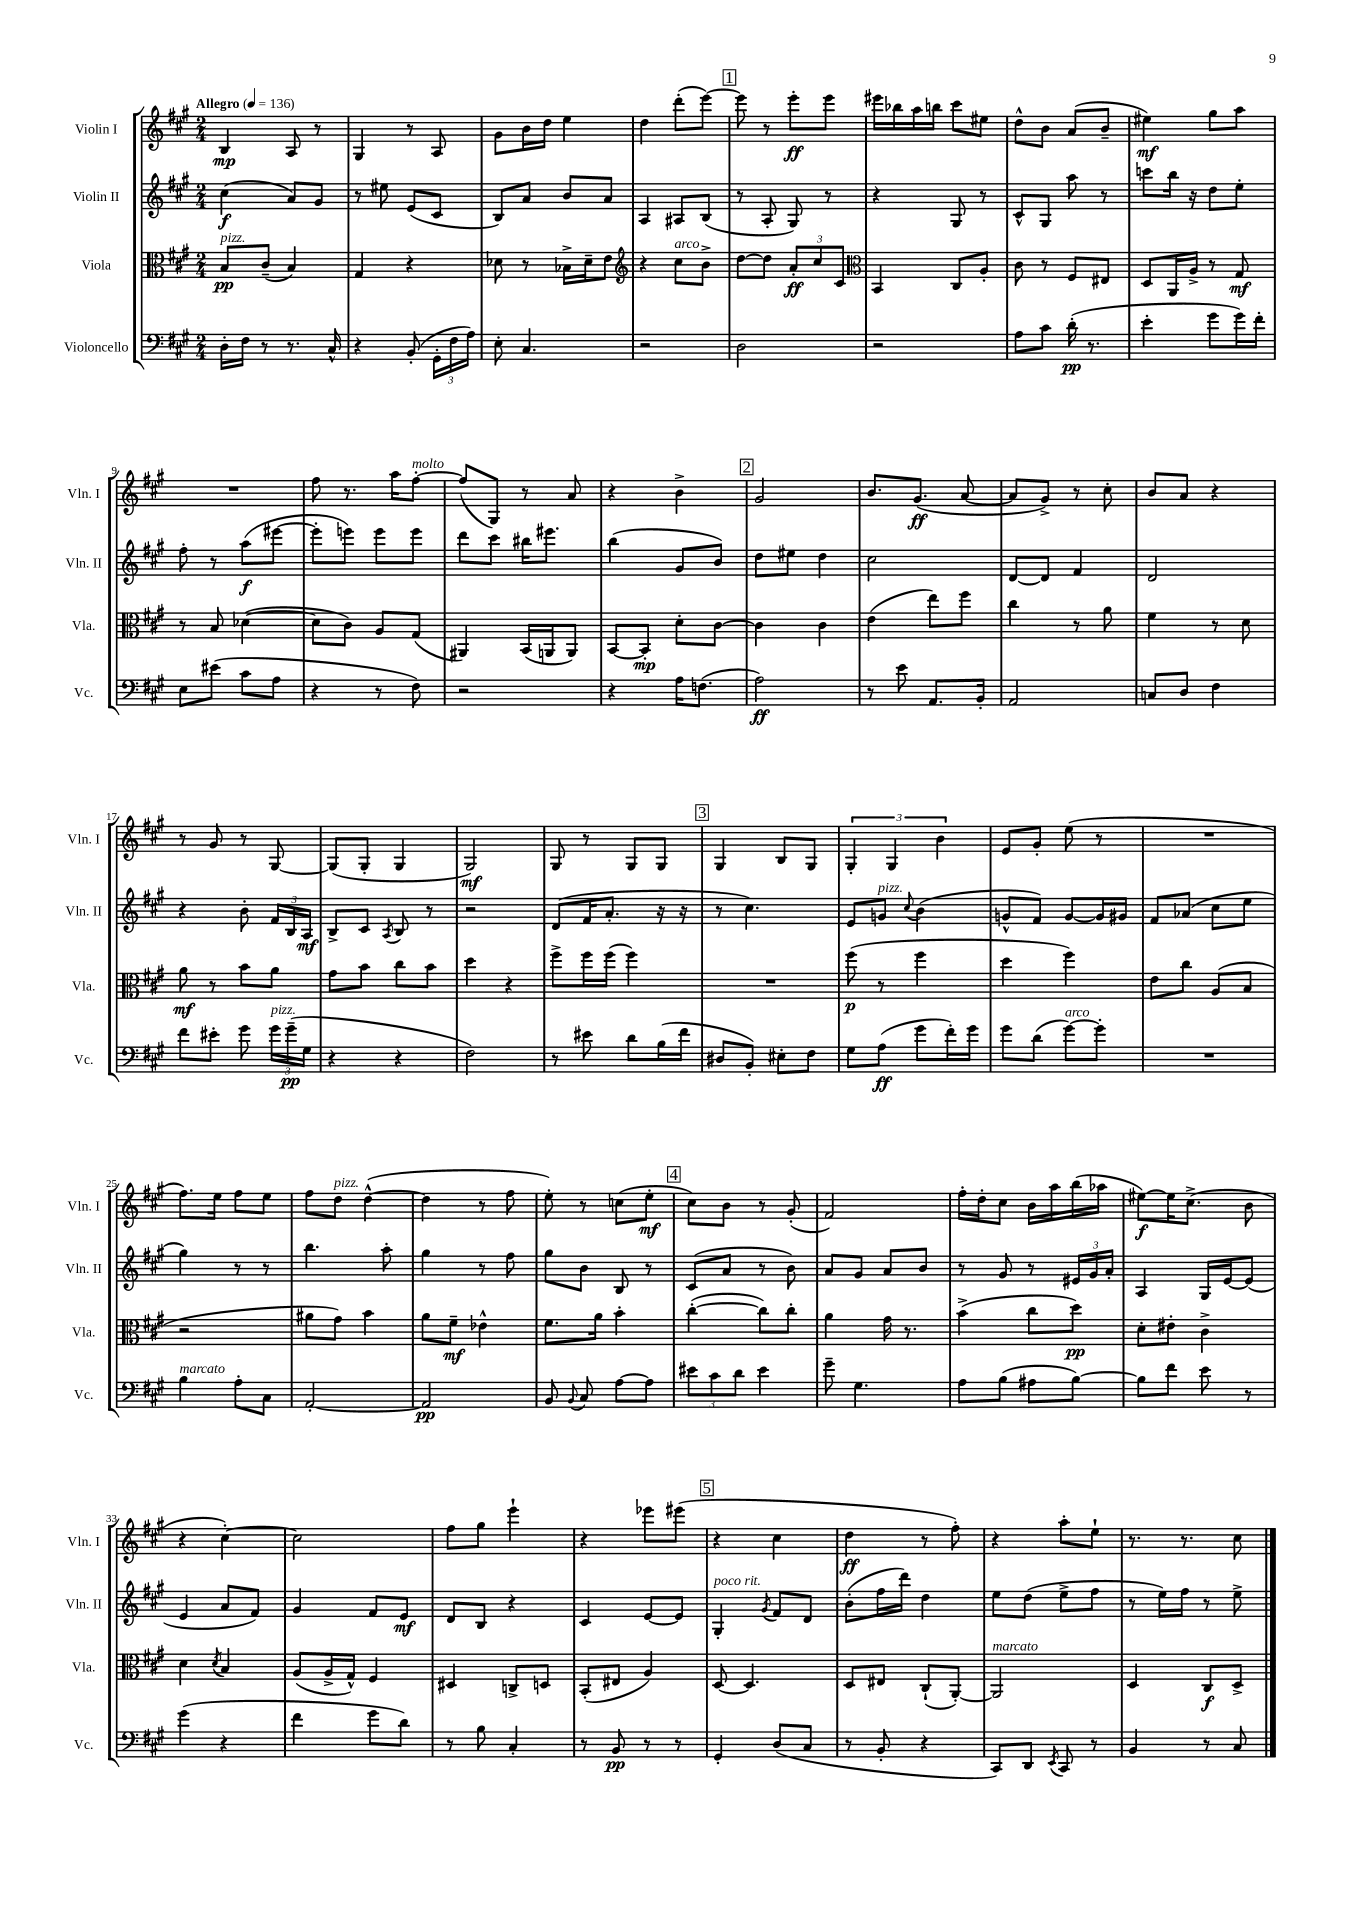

**kern	**dynam	**kern	**dynam	**kern	**dynam	**kern	**dynam
*part4	*part4	*part3	*part3	*part2	*part2	*part1	*part1
*staff4	*staff4	*staff3	*staff3	*staff2	*staff2	*staff1	*staff1
*I"Violoncello	*	*I"Viola	*	*I"Violin II	*	*I"Violin I	*
*I'Vc.	*	*I'Vla.	*	*I'Vln. II	*	*I'Vln. I	*
*clefF4	*	*clefC3	*	*clefG2	*	*clefG2	*
*k[f#c#g#]	*	*k[f#c#g#]	*	*k[f#c#g#]	*	*k[f#c#g#]	*
*M2/4	*	*M2/4	*	*M2/4	*	*M2/4	*
*MM136	*	*MM136	*	*MM136	*	*MM136	*
=1	=1	=1	=1	=1	=1	=1	=1
!	!	!	!	!	!	!LO:TX:a:B:t=Allegro	!
!	!	!LO:TX:a:i:t=pizz.	!	!	!	!	!
16D'\LL	.	8B/L	pp	(4cc#\	f	4B/	mp
16F#\JJ	.	.	.	.	.	.	.
8r	.	(8c#~/J	.	.	.	.	.
8.r	.	4B/)	.	8a/L)	.	8A/	.
.	.	.	.	8g#/J	.	8r	.
16C#^^/	.	.	.	.	.	.	.
=2	=2	=2	=2	=2	=2	=2	=2
4r	.	4G#/	.	8r	.	4G#/	.
.	.	.	.	8ee#X\	.	.	.
(8BB'/	.	4r	.	(8e/L	.	8r	.
24GG#'\LL	.	.	.	8c#/J	.	8A/	.
24F#\	.	.	.	.	.	.	.
24A\JJ)	.	.	.	.	.	.	.
=3	=3	=3	=3	=3	=3	=3	=3
8E'\	.	8d-X\	.	8B/L)	.	8g#\L	.
4.C#/	.	8r	.	8a/J	.	16b\L	.
.	.	.	.	.	.	16dd\JJ	.
.	.	16B-X^\LL	.	8b/L	.	4ee\	.
.	.	16d-~\J	.	.	.	.	.
.	.	8e\J	.	8a/J	.	.	.
=4	=4	=4	=4	=4	=4	=4	=4
*	*	*clefG2	*	*	*	*	*
2r	.	4r	.	4A/	.	4dd\	.
!	!	!LO:TX:a:i:t=arco	!	!	!	!	!
.	.	8cc#\L	.	8A#X/L	.	(8ddd'\L	.
.	.	8b^\J	.	(8B/J	.	[8eee\J)	.
!!LO:REH:place=s1:t=1
=5	=5	=5	=5	=5	=5	=5	=5
2D\	.	[8dd\L	.	8r	.	8eee\]	.
.	.	8dd\J]	.	8A'/	.	8r	.
.	.	12a'/L	ff	8G#/)	.	8eee'\L	ff
.	.	12cc#/	.	.	.	.	.
.	.	.	.	8r	.	8eee\J	.
.	.	12c#/J	.	.	.	.	.
=6	=6	=6	=6	=6	=6	=6	=6
*	*	*clefC3	*	*	*	*	*
2r	.	4BB/	.	4r	.	16eee#X\LL	.
.	.	.	.	.	.	16bb-X\	.
.	.	.	.	.	.	16aa\	.
.	.	.	.	.	.	16bbn\JJ	.
.	.	8C#/L	.	8G#/	.	8ccc#\L	.
.	.	8A'/J	.	8r	.	8ee#X\J	.
=7	=7	=7	=7	=7	=7	=7	=7
8A\L	.	8c#\	.	8c#^^/L	.	8dd^^\L	.
8c#\J	.	8r	.	8G#/J	.	8b\J	.
(16d'\	pp	8F#/L	.	8aa\	.	(8a/L	.
8.r	.	.	.	.	.	.	.
.	.	8E#X/J	.	8r	.	8b~/J	.
=8	=8	=8	=8	=8	=8	=8	=8
4e'\	.	8D/L	.	8cccn\L	.	4ee#X\)	mf
.	.	16AA/L	.	16bb\Jk	.	.	.
.	.	16A^/JJ	.	16r	.	.	.
8g#\L	.	8r	.	8dd\L	.	8gg#\L	.
16g#\L)	.	8G#/	mf	8ee'\J	.	8aa\J	.
16f#'\JJ	.	.	.	.	.	.	.
!!LO:LB:g=z
=9	=9	=9	=9	=9	=9	=9	=9
8E\L	.	8r	.	8ff#'\	.	2r	.
(8e#X\J	.	8B/	.	8r	.	.	.
8c#\L	.	([4d-X\	.	(8aa\L	f	.	.
8A\J	.	.	.	[8eee#X\J	.	.	.
=10	=10	=10	=10	=10	=10	=10	=10
4r	.	8d-\L]	.	8eee#'\L]	.	8ff#\	.
.	.	8c#\J)	.	8eeen\J)	.	8.r	.
8r	.	8A/L	.	8eee\L	.	.	.
.	.	.	.	.	.	16aa\KL	.
!	!	!	!	!	!	!LO:TX:a:i:t=molto	!
8F#\)	.	(8G#/J	.	8eee\J	.	[8ff#'\J	.
=11	=11	=11	=11	=11	=11	=11	=11
2r	.	4AA#X/)	.	8ddd\L	.	(8ff#/L]	.
.	.	.	.	8ccc#\J	.	8G#/J)	.
.	.	(16BB/LL	.	16bb#X\KL	.	8r	.
.	.	16AAn/J	.	8.eee#X\J	.	.	.
.	.	8AA/J)	.	.	.	8a/	.
=12	=12	=12	=12	=12	=12	=12	=12
4r	.	[8BB/L	.	(4bb\	.	4r	.
.	.	8BB'/J]	mp	.	.	.	.
16A\KL	.	8d'\L	.	8g#/L	.	4b^\	.
(8.Fn\J	.	.	.	.	.	.	.
.	.	[8c#\J	.	8b/J)	.	.	.
!!LO:REH:place=s1:t=2
=13	=13	=13	=13	=13	=13	=13	=13
2A\)	ff	4c#\]	.	8dd\L	.	2g#/	.
.	.	.	.	8ee#X\J	.	.	.
.	.	4c#\	.	4dd\	.	.	.
=14	=14	=14	=14	=14	=14	=14	=14
8r	.	(4e\	.	2cc#\	.	8.b/L	.
8e\	.	.	.	.	.	.	.
.	.	.	.	.	.	(8.g#/J	ff
8.AA/L	.	8ee\L)	.	.	.	.	.
.	.	8ff#\J	.	.	.	[8a/	.
16BB'/Jk	.	.	.	.	.	.	.
=15	=15	=15	=15	=15	=15	=15	=15
2AA/	.	4cc#\	.	[8d/L	.	8a/L]	.
.	.	.	.	8d/J]	.	8g#^/J)	.
.	.	8r	.	4f#/	.	8r	.
.	.	8a\	.	.	.	8cc#'\	.
=16	=16	=16	=16	=16	=16	=16	=16
8Cn/L	.	4f#\	.	2d/	.	8b/L	.
8D/J	.	.	.	.	.	8a/J	.
4F#\	.	8r	.	.	.	4r	.
.	.	8d\	.	.	.	.	.
!!LO:LB:g=z
=17	=17	=17	=17	=17	=17	=17	=17
8f#\L	.	8a\	mf	4r	.	8r	.
8e#X'\J	.	8r	.	.	.	8g#/	.
8g#\	.	8b\L	.	8b'\	.	8r	.
!LO:TX:a:i:t=pizz.	!	!	!	!	!	!	!
24g#\LL	.	8a\J	.	24f#/LL	.	[8G#/	.
(24g#~\	pp	.	.	24B/	.	.	.
24G#\JJ	.	.	.	24A/JJ	mf	.	.
=18	=18	=18	=18	=18	=18	=18	=18
4r	.	8g#\L	.	8B^/L	.	(8G#/L]	.
.	.	8b\J	.	8c#/J	.	8G#'/J	.
.	.	.	.	8qA/	.	.	.
4r	.	8cc#\L	.	8B/	.	4G#/	.
.	.	8b\J	.	8r	.	.	.
=19	=19	=19	=19	=19	=19	=19	=19
2F#\)	.	4dd\	.	2r	.	2G#/)	mf
.	.	4r	.	.	.	.	.
=20	=20	=20	=20	=20	=20	=20	=20
8r	.	8ff#^\L	.	(8d/L	.	8G#/	.
8e#X\	.	16ff#\L	.	16f#/K	.	8r	.
.	.	(16ff#\JJ	.	8.a'/J	.	.	.
8d\L	.	4ff#\)	.	.	.	8G#/L	.
(16B\L	.	.	.	16r	.	8G#/J	.
16f#\JJ	.	.	.	16r	.	.	.
!!LO:REH:place=s1:t=3
=21	=21	=21	=21	=21	=21	=21	=21
8D#X/L	.	2r	.	8r	.	4G#/	.
8BB'/J)	.	.	.	4.cc#\)	.	.	.
8E#X'\L	.	.	.	.	.	8B/L	.
8F#\J	.	.	.	.	.	8G#/J	.
=22	=22	=22	=22	=22	=22	=22	=22
8G#\L	.	(8ff#\	p	8e/L	.	6G#'/	.
!	!	!	!	!LO:TX:a:i:t=pizz.	!	!	!
(8A\J	ff	8r	.	8gn/J	.	.	.
.	.	.	.	.	.	6G#/	.
.	.	.	.	8qqcc#/	.	.	.
8g#\L	.	4ff#\	.	(4b\	.	.	.
.	.	.	.	.	.	6b\	.
16f#'\L)	.	.	.	.	.	.	.
16g#\JJ	.	.	.	.	.	.	.
=23	=23	=23	=23	=23	=23	=23	=23
8g#\L	.	4dd\	.	8gn^^/L	.	8e/L	.
(8d\J	.	.	.	8f#/J)	.	8g#'/J	.
!LO:TX:a:i:t=arco	!	!	!	!	!	!	!
[8g#\L)	.	4ff#\)	.	[8g/L	.	(8ee\	.
8g#'\J]	.	.	.	16g/L]	.	8r	.
.	.	.	.	16g#X/JJ	.	.	.
=24	=24	=24	=24	=24	=24	=24	=24
2r	.	8e\L	.	8f#/L	.	2r	.
.	.	8cc#\J	.	(8a-X/J	.	.	.
.	.	(8A/L	.	8cc#\L	.	.	.
.	.	8B/J	.	8ee\J	.	.	.
!!LO:LB:g=z
=25	=25	=25	=25	=25	=25	=25	=25
!LO:TX:a:i:t=marcato	!	!	!	!	!	!	!
4B\	.	2r	.	4gg#\)	.	8.ff#\L)	.
.	.	.	.	.	.	16ee\Jk	.
8A'\L	.	.	.	8r	.	8ff#\L	.
8C#\J	.	.	.	8r	.	8ee\J	.
=26	=26	=26	=26	=26	=26	=26	=26
[2AA'/	.	8a#X\L	.	4.bb\	.	8ff#\L	.
!	!	!	!	!	!	!LO:TX:a:i:t=pizz.	!
.	.	8g#\J)	.	.	.	8dd\J	.
.	.	4b\	.	.	.	([4dd^^\	.
.	.	.	.	8aa'\	.	.	.
=27	=27	=27	=27	=27	=27	=27	=27
2AA/]	pp	8a\L	.	4gg#\	.	4dd\]	.
.	.	8f#~\J	mf	.	.	.	.
.	.	4e-X^^\	.	8r	.	8r	.
.	.	.	.	8ff#\	.	8ff#\	.
=28	=28	=28	=28	=28	=28	=28	=28
8BB/	.	8.f#\L	.	8gg#\L	.	8ee'\)	.
8qqBB/	.	.	.	.	.	.	.
8C#/	.	.	.	8b\J	.	8r	.
.	.	16a\Jk	.	.	.	.	.
[8A\L	.	4b'\	.	8B/	.	(8ccn\L	.
8A\J]	.	.	.	8r	.	8ee'\J	mf
!!LO:REH:place=s1:t=4
=29	=29	=29	=29	=29	=29	=29	=29
12e#X\L	.	([4cc#'\	.	(8c#/L	.	8cc#\L)	.
12c#\	.	.	.	.	.	.	.
.	.	.	.	8a/J	.	8b\J	.
12d\J	.	.	.	.	.	.	.
4e#\	.	8cc#\L])	.	8r	.	8r	.
.	.	8cc#'\J	.	8b\)	.	(8g#'/	.
=30	=30	=30	=30	=30	=30	=30	=30
8g#~\	.	4a\	.	8a/L	.	2f#/)	.
4.G#\	.	.	.	8g#/J	.	.	.
.	.	16g#\	.	8a/L	.	.	.
.	.	8.r	.	.	.	.	.
.	.	.	.	8b/J	.	.	.
=31	=31	=31	=31	=31	=31	=31	=31
8A\L	.	(4b^\	.	8r	.	16ff#'\LL	.
.	.	.	.	.	.	16dd'\J	.
(8B\J	.	.	.	8g#/	.	8cc#\J	.
8A#X\L	.	8cc#\L	.	8r	.	16b\LL	.
.	.	.	.	.	.	16aa\	.
[8B\J)	.	8dd\J)	pp	24e#X/LL	.	(16bb\	.
.	.	.	.	24g#/	.	.	.
.	.	.	.	.	.	16aa-X\JJ	.
.	.	.	.	24a'/JJ	.	.	.
=32	=32	=32	=32	=32	=32	=32	=32
8B\L]	.	8d'\L	.	4A/	.	[8ee#X\L)	f
8f#\J	.	8e#X'\J	.	.	.	16ee#\K]	.
.	.	.	.	.	.	(8.cc#^\J	.
8e\	.	4c#^\	.	16G#/LL	.	.	.
.	.	.	.	[16e/J	.	.	.
8r	.	.	.	(8e/J]	.	8b\	.
!!LO:LB:g=z
=33	=33	=33	=33	=33	=33	=33	=33
(4g#\	.	4d\	.	4e/	.	4r	.
.	.	8qd/	.	.	.	.	.
4r	.	4B/	.	8a/L	.	[4cc#'\)	.
.	.	.	.	8f#/J)	.	.	.
=34	=34	=34	=34	=34	=34	=34	=34
4f#\	.	(8A/L	.	4g#/	.	2cc#\]	.
.	.	16A^/L	.	.	.	.	.
.	.	16G#^^/JJ)	.	.	.	.	.
8g#\L	.	4F#/	.	8f#/L	.	.	.
8d\J)	.	.	.	8e/J	mf	.	.
=35	=35	=35	=35	=35	=35	=35	=35
8r	.	4D#X/	.	8d/L	.	8ff#\L	.
8B\	.	.	.	8B/J	.	8gg#\J	.
4C#'/	.	8Cn^/L	.	4r	.	4eee`\	.
.	.	8Dn/J	.	.	.	.	.
=36	=36	=36	=36	=36	=36	=36	=36
8r	.	(8BB'/L	.	4c#/	.	4r	.
8BB/	pp	8E#X/J	.	.	.	.	.
8r	.	4A/)	.	[8e/L	.	8eee-X\L	.
8r	.	.	.	8e/J]	.	(8eee#X\J	.
!!LO:REH:place=s1:t=5
=37	=37	=37	=37	=37	=37	=37	=37
!	!	!	!	!LO:TX:a:i:t=poco rit.	!	!	!
4GG#'/	.	[8D/	.	4G#'/	.	4r	.
.	.	4.D/]	.	.	.	.	.
.	.	.	.	8qg#/	.	.	.
(8D/L	.	.	.	8f#/L	.	4cc#\	.
8C#/J	.	.	.	8d/J	.	.	.
=38	=38	=38	=38	=38	=38	=38	=38
8r	.	8D/L	.	(8b'\L	.	4dd\	ff
8BB'/	.	8E#X/J	.	16ff#\L	.	.	.
.	.	.	.	16ddd\JJ)	.	.	.
4r	.	(8C#`/L	.	4dd\	.	8r	.
.	.	[8AA'/J)	.	.	.	8ff#'\)	.
=39	=39	=39	=39	=39	=39	=39	=39
!	!	!LO:TX:a:i:t=marcato	!	!	!	!	!
8CC#/L)	.	2AA/]	.	8ee\L	.	4r	.
8DD/J	.	.	.	(8dd\J	.	.	.
8qEE/	.	.	.	.	.	.	.
8CC#/	.	.	.	8ee^\L	.	8aa'\L	.
8r	.	.	.	8ff#\J	.	8ee`\J	.
=40	=40	=40	=40	=40	=40	=40	=40
4BB/	.	4D/	.	8r	.	8.r	.
.	.	.	.	16ee\LL)	.	.	.
.	.	.	.	16ff#\JJ	.	8.r	.
8r	.	8C#/L	f	8r	.	.	.
8C#/	.	8D^/J	.	8ee^\	.	8cc#\	.
==	==	==	==	==	==	==	==
*-	*-	*-	*-	*-	*-	*-	*-
